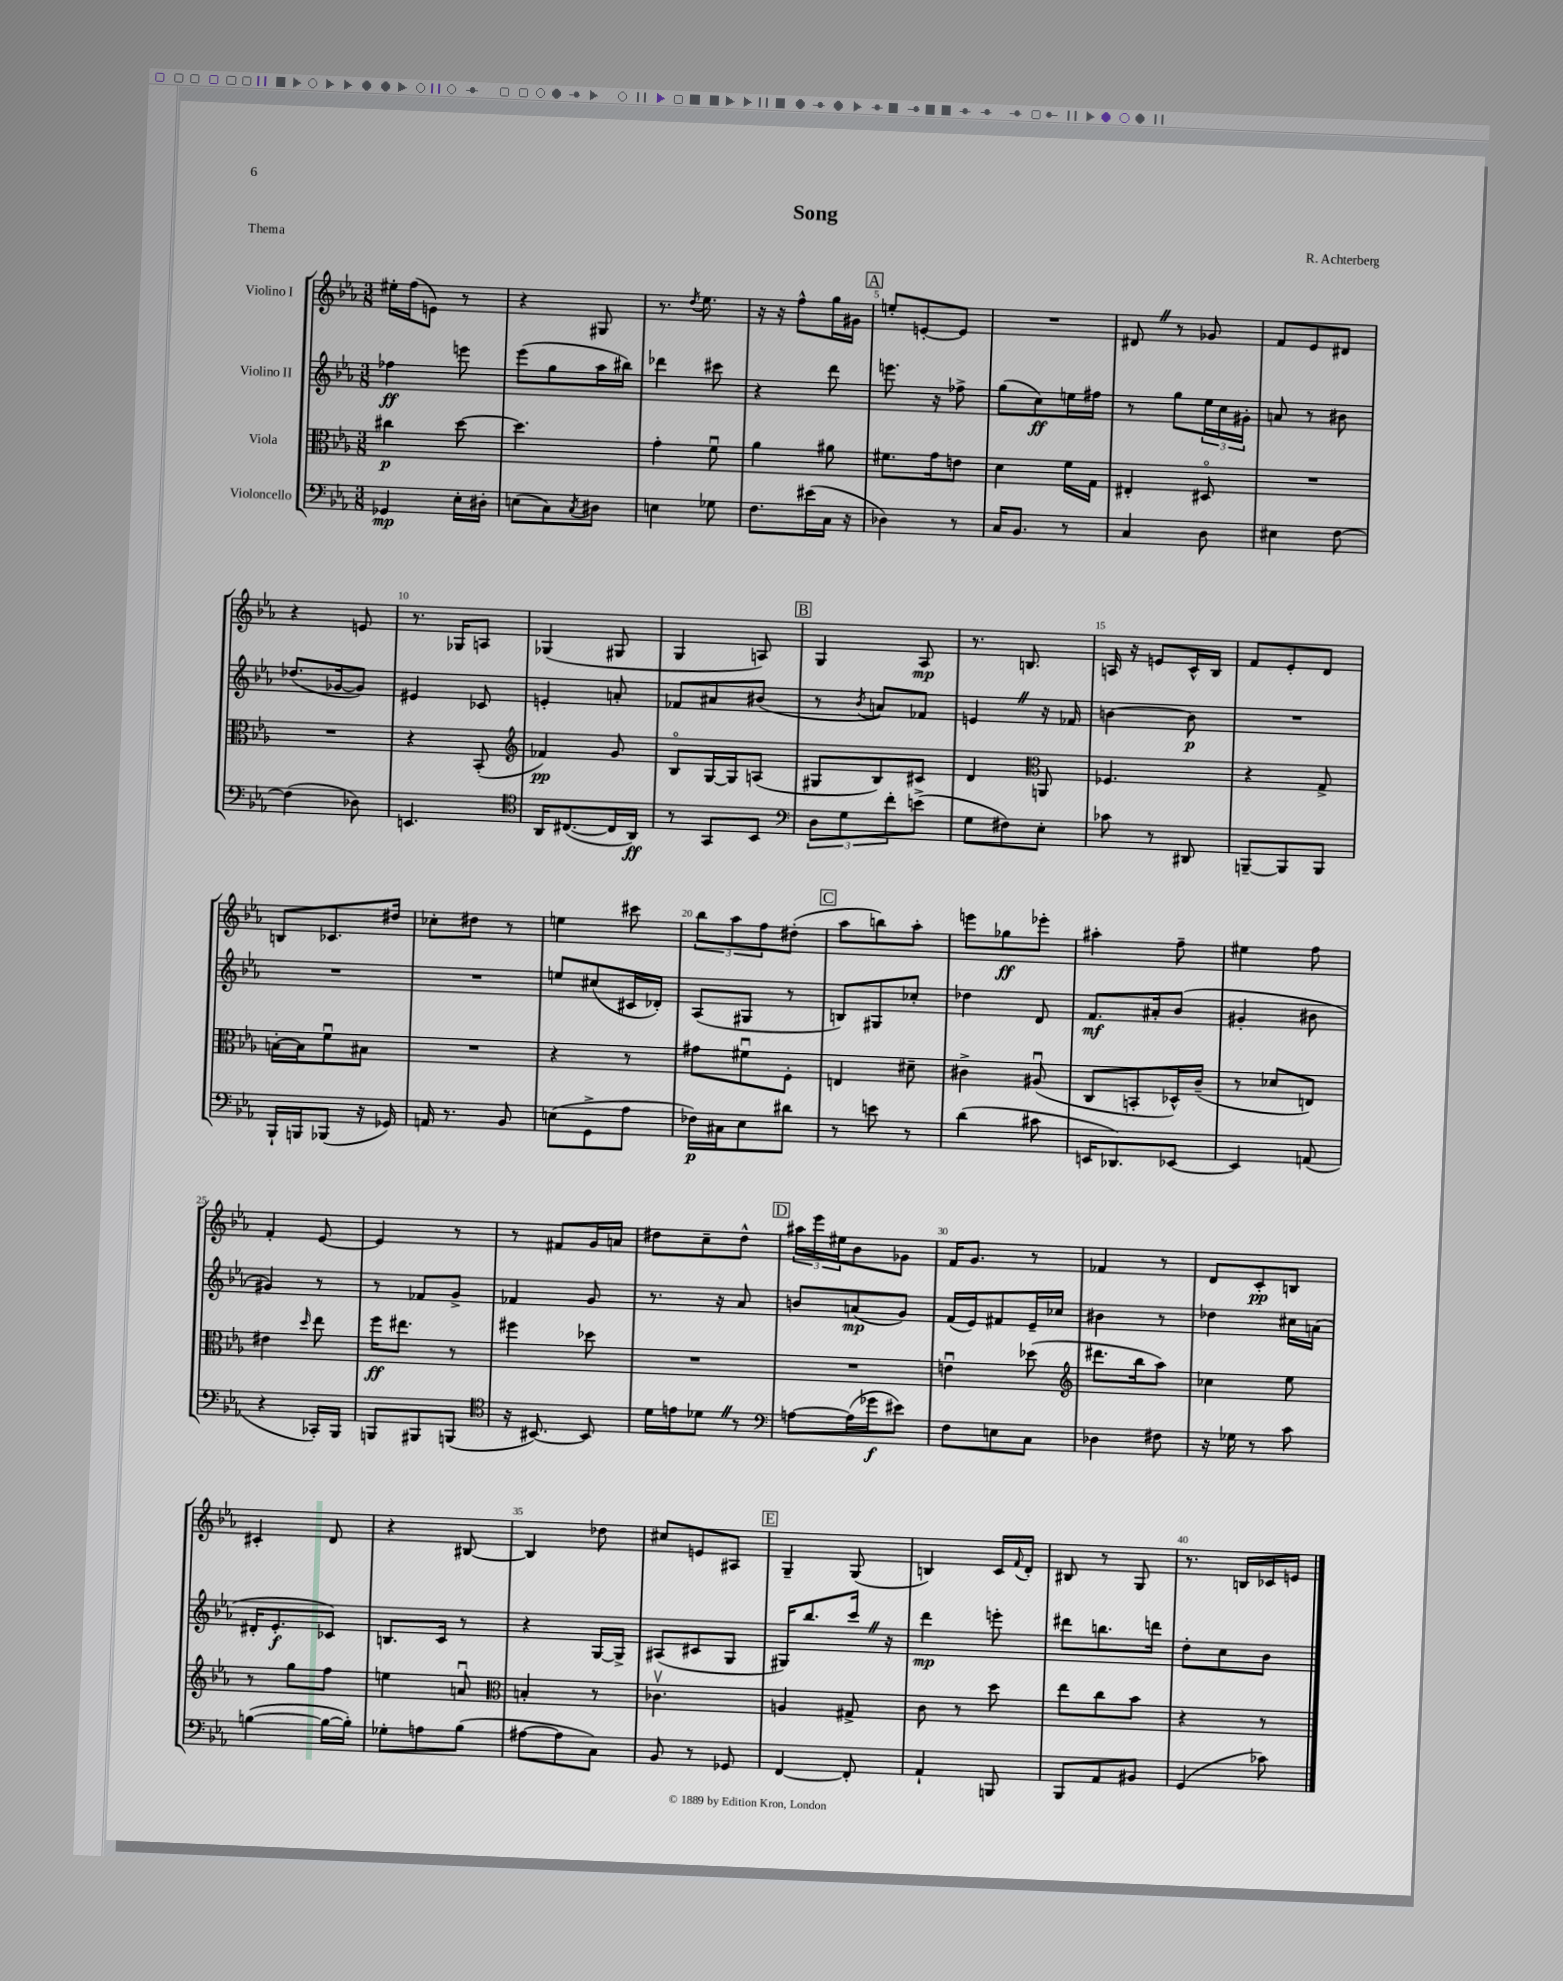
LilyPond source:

\header { title = "Song" composer = "R. Achterberg" piece = "Thema" }
<<
\new StaffGroup <<
\new Staff = "s0" \with { instrumentName = "Violino I" } {
    \clef treble \key ees \major \numericTimeSignature \time 3/8
    eis''16-. f''16( e'8) r8 |
    r4 gis8 |
    r8. \acciaccatura { d''8 } ees''8. |
    r16 r16 f''8-^ g''16 gis'16 |
    \mark \markup { \box "A" } e''8-. e'8~-. e'8 |
    R4. |
    dis'8 \once \override BreathingSign.text = \markup { \musicglyph "scripts.caesura.straight" } \breathe r8 ges'8 |
    f'8 ees'8 dis'8 |
    r4 e'8 |
    r8. ges16 a8 |
    ges4( gis8 |
    g4 a8) |
    \mark \markup { \box "B" } g4 aes8\mp |
    r8. b8. |
    a16 r16 e'8 c'16-^ bes16 |
    f'8 ees'8-. d'8 |
    b8 ces'8. dis''16 |
    ces''8-. dis''8 r8 |
    e''4 cis'''8 |
    \tuplet 3/2 { bes''8 aes''8 f''8 } dis''8-.( |
    \mark \markup { \box "C" } aes''8 b''8) aes''8-. |
    e'''8 ges''8\ff ees'''8-. |
    ais''4-. f''8-- |
    eis''4 f''8 |
    f'4-. ees'8~ |
    ees'4 r8 |
    r8 fis'8 g'16 a'16 |
    dis''8 c''8-- dis''8-^ |
    \mark \markup { \box "D" } \tuplet 3/2 { ais''16 ees'''16 eis''16 } bes'8 ges'8 |
    f'16 g'8. r8 |
    fes'4 r8 |
    d'8 c'8-.\pp b8 |
    cis'4-. d'8 |
    r4 bis8~ |
    bis4 des''8 |
    cis''8 e'8 ais8 |
    \mark \markup { \box "E" } g4-- g8( |
    b4) c'16 \appoggiatura { f'8 } d'16-. |
    bis8 r8 g8 |
    r8. b16 ces'16 e'16 \bar "|." |
}
\new Staff = "s1" \with { instrumentName = "Violino II" } {
    \clef treble \key ees \major \numericTimeSignature \time 3/8
    fes''4\ff e'''8 |
    ees'''8( g''8 aes''16 bis''16) |
    des'''4 cis'''8 |
    r4 d'''8 |
    \mark \markup { \box "A" } e'''8. r16 fes''8-> |
    g''8( c''8\ff) e''16 fis''16 |
    r8 g''8 \tuplet 3/2 { ees''16 c''16 gis'16-. } |
    a'8 r8 bis'8 |
    des''8.( ges'16~ ges'8) |
    eis'4 ces'8 |
    e'4-. a'8-. |
    fes'8 ais'8 bis'8( |
    \mark \markup { \box "B" } r8 \acciaccatura { bes'8 } a'8) fes'8 |
    e'4 \once \override BreathingSign.text = \markup { \musicglyph "scripts.caesura.straight" } \breathe r16 fes'16 |
    b'4~ b'8\p |
    R4. |
    R4. |
    R4. |
    e''8 cis''8( cis'16 des'16-.) |
    aes8( gis8 r8 |
    \mark \markup { \box "C" } b8) gis8 ces''8-. |
    des''4 d'8 |
    f'8.\mf ais'16-. bes'8( |
    gis'4-. bis'8 |
    gis'4) r8 |
    r8 fes'8 g'8-> |
    fes'4 g'8 |
    r8. r16 aes'8 |
    \mark \markup { \box "D" } b'8 a'8\mp( g'8) |
    f'16( ees'16) fis'8 ees'16-- ces''16 |
    bis'4 r8 |
    des''4 cis''16 a'16( |
    dis'16-. ees'8.-.\f ces'8) |
    b8. c'16 r8 |
    r4 g16~ g16-> |
    ais8( cis'8 g8 |
    \mark \markup { \box "E" } gis16) bes''8. c'''16 \once \override BreathingSign.text = \markup { \musicglyph "scripts.caesura.straight" } \breathe r16 |
    d'''4\mp e'''8-. |
    dis'''8 b''8. d'''16 |
    d''8-. c''8 bes'8 \bar "|." |
}
\new Staff = "s2" \with { instrumentName = "Viola" } {
    \clef alto \key ees \major \numericTimeSignature \time 3/8
    cis''4\p d''8~ |
    d''4. |
    g'4-. f'8\downbow |
    aes'4 ais'8 |
    \mark \markup { \box "A" } fis'8. g'16 e'8 |
    d'4 f'16 g16 |
    eis4-. dis8\flageolet |
    R4. |
    R4. |
    r4 bes,8-.( |
    \clef treble fes'4\pp) g'8 |
    bes8\flageolet g16~ g16 a8( |
    \mark \markup { \box "B" } gis8 bes8) cis'8 |
    d'4 \clef alto a,8 |
    fes4. |
    r4 g8-> |
    b16~-. b16 f'8\downbow bis8 |
    R4. |
    r4 r8 |
    gis'8 fis'8\downbow f8-. |
    \mark \markup { \box "C" } e4 dis'8-- |
    cis'4-> ais8\downbow( |
    c8 b,8-. des16-^) c'16--( |
    r8 des'8 e8) |
    eis'4 \grace { d''16 } ees''8 |
    f''16\ff eis''8. r8 |
    fis''4 des''8 |
    R4. |
    \mark \markup { \box "D" } R4. |
    e'4\downbow des''8( |
    \clef treble dis'''8. bes''16 aes''8) |
    ces''4 ees''8 |
    r8 g''8 f''8 |
    e''4 a'8\downbow |
    \clef alto b4-. r8 |
    ces'4.\upbow |
    \mark \markup { \box "E" } a4 gis8-> |
    c'8 r8 d''8 |
    ees''8 c''8 bes'8 |
    r4 r8 \bar "|." |
}
\new Staff = "s3" \with { instrumentName = "Violoncello" } {
    \clef bass \key ees \major \numericTimeSignature \time 3/8
    ges,4\mp ees16-. dis16-. |
    e8( c8) \acciaccatura { c8 } dis8 |
    e4 ges8 |
    f8. eis'16( c16 r16 |
    \mark \markup { \box "A" } des4) r8 |
    c16 bes,8. r8 |
    c4 d8 |
    eis4 f8~ |
    f4( des8) |
    e,4. |
    \clef tenor aes,16 cis8.~( cis16 aes,16\ff) |
    r8 g,8 bes,8 |
    \mark \markup { \box "B" } \clef bass \tuplet 3/2 { d8 g8 f'8-. } e'8->( |
    g8 fis8) ees8-. |
    ces'8 r8 dis,8 |
    b,,8~-- b,,8 b,,8 |
    bes,,16-! b,,16 bes,,8( r16 ges,16) |
    a,16 r8. bes,8 |
    e8( g,8-> aes8 |
    fes16\p) cis16 ees8 dis'8 |
    \mark \markup { \box "C" } r8 e'8 r8 |
    d'4( cis'8 |
    e,16 des,8.) ees,8~ |
    ees,4 a,8( |
    r4 ces,16-.) bes,,16 |
    b,,8 bis,,8 b,,8( |
    \clef tenor r16 bis,8.~) bis,8 |
    d'16 e'16 des'8 \once \override BreathingSign.text = \markup { \musicglyph "scripts.caesura.straight" } \breathe r8 |
    \mark \markup { \box "D" } \clef bass a8~ a16( ges'16\f eis'8) |
    f8 e8 c8 |
    des4 fis8 |
    r16 ges16 r8 c'8 |
    b4~( b16~ b16-.) |
    ges8-. a8 bes8( |
    ais8~ ais8 c8) |
    bes,8 r8 ges,8 |
    \mark \markup { \box "E" } f,4~ f,8-. |
    aes,4-! b,,8 |
    bes,,8 aes,8 bis,8 |
    g,4( ces'8) \bar "|." |
}
>>
>>
\layout { \context { \Score \override BarNumber.break-visibility = ##(#f #t #t) barNumberVisibility = #(every-nth-bar-number-visible 5) } }
